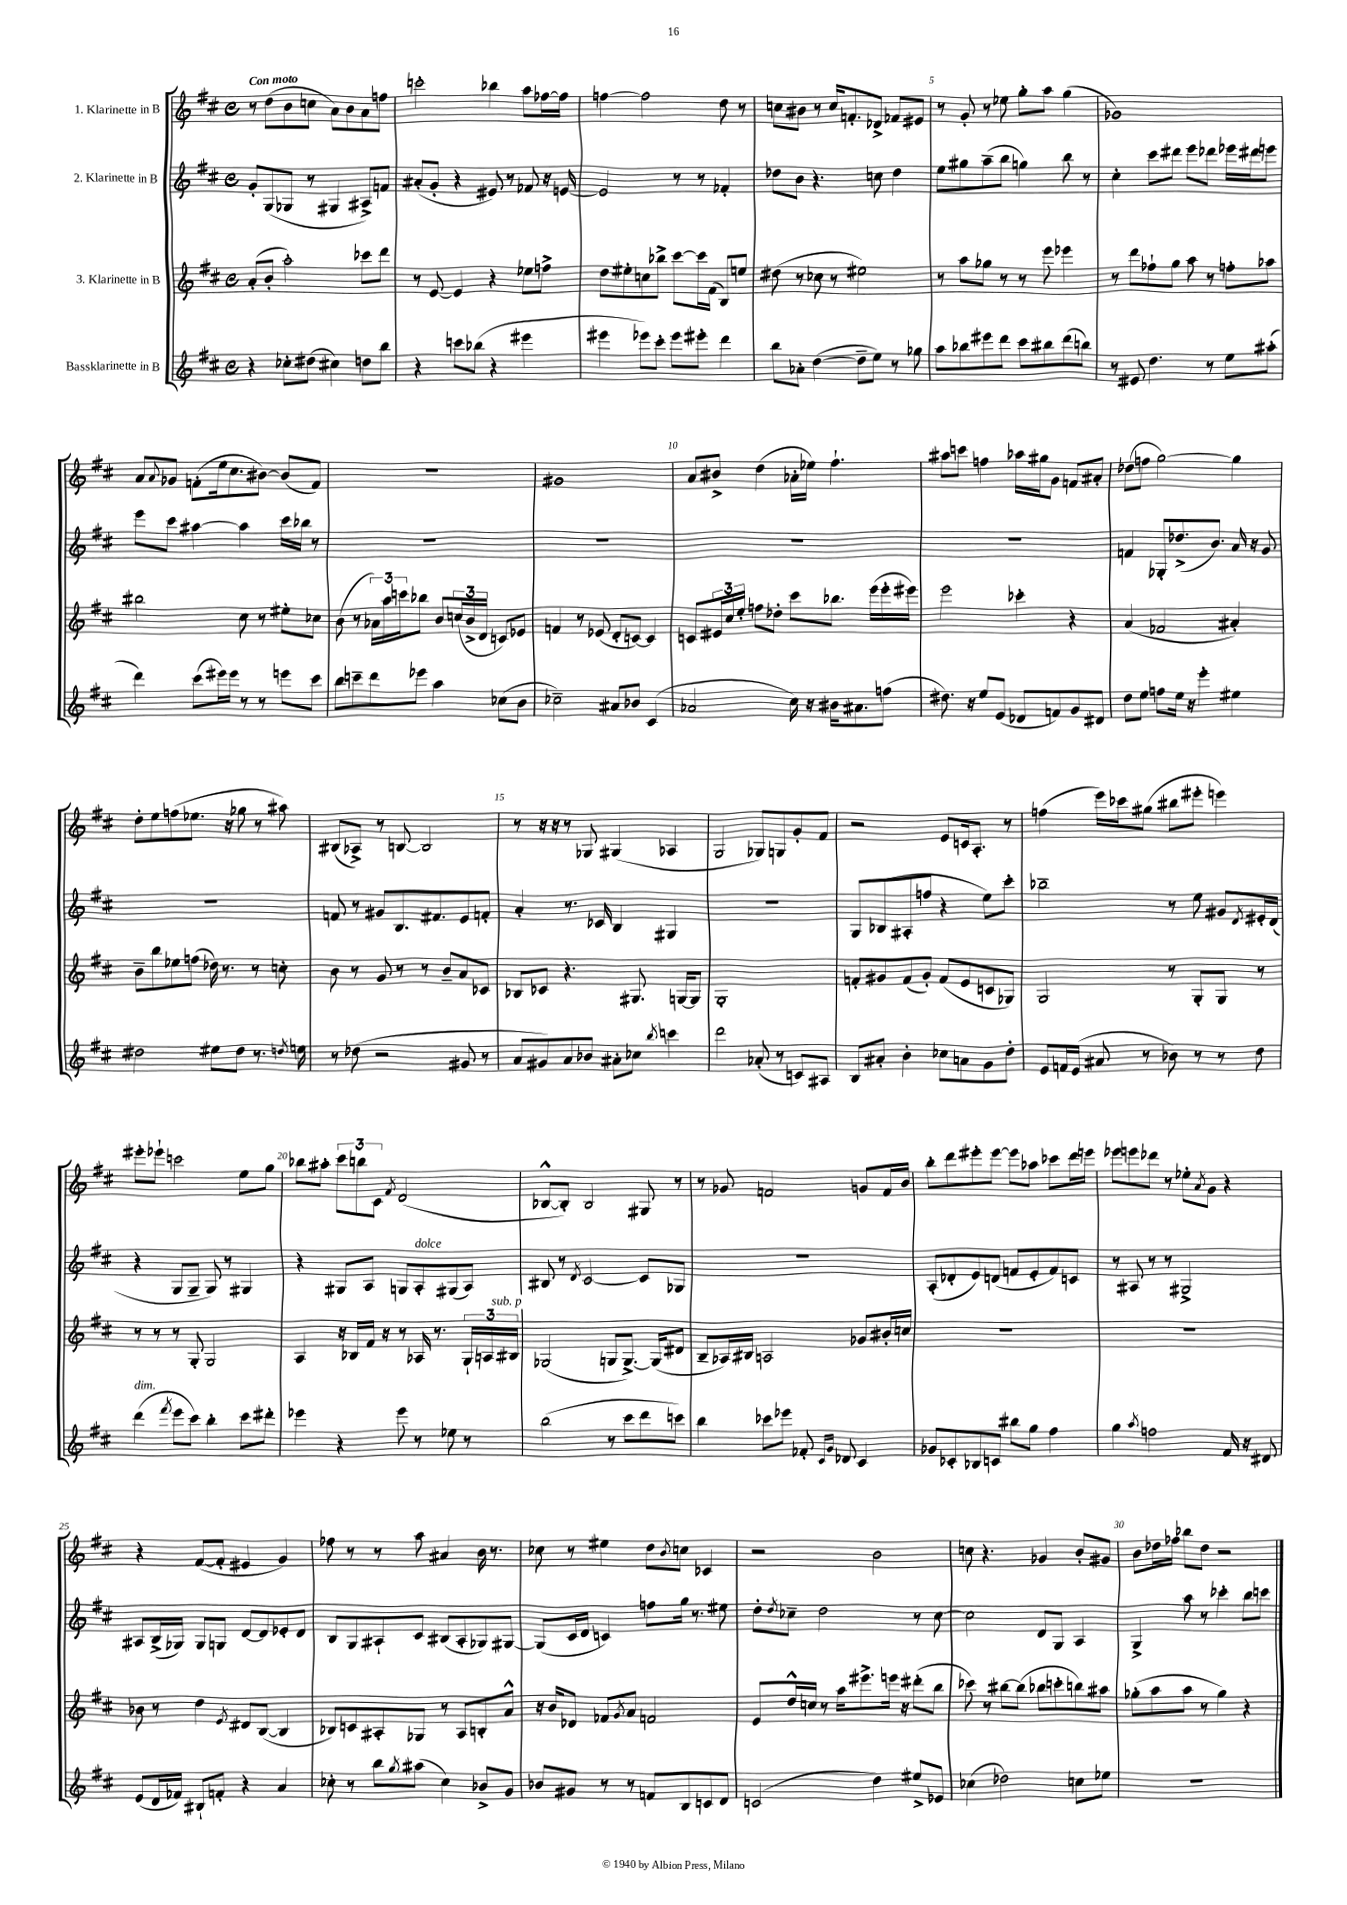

**kern	**kern	**kern	**kern
*staff4	*staff3	*staff2	*staff1
*clefG2	*clefG2	*clefG2	*clefG2
*k[f#c#]	*k[f#c#]	*k[f#c#]	*k[f#c#]
*M4/4	*M4/4	*M4/4	*M4/4
*met(c)	*met(c)	*met(c)	*met(c)
4r	(8a'/L	8g'/L	8r
.	8b'/J	(8G/	(8dd\L
8cc-'\L	2aa'\)	8G-/J	8b\
(8dd#\J	.	8r	8cc\J
4cc#\)	.	4G#/	8a\L)
.	.	.	8b\
8dd\L	8ccc-\L	8A#^/L)	8a\
8bb\J	8ddd\J	8f/J	8ff\J
=	=	=	=
4r	8r	(8a#'/L	2ccc'\
.	[8e/	8g'/J	.
8ccc\L	4e/]	4r	.
(8bb-\J	.	.	.
4r	4r	8e#/)	4bb-\
.	.	8r	.
4eee#\	8ee-\L	8f-/	8aa\L
.	8ff^\J	16r	[16ff-\L
.	.	[16e/	16ff-\]JJ
=	=	=	=
4eee#\	8dd\L	2e/]	[4ff\
.	8ee#'\	.	.
8eee-\L)	8cc\	.	2ff\]
8ccc#'\J	8bb-^\J	.	.
8eee-\L	[8ccc#\L	8r	.
8eee#'\J	16ccc#\]L	8r	.
.	(16f#\JJ	.	.
4ddd\	8B/L)	4f-'/	8dd\
.	8ee/J	.	8r
=	=	=	=
8bb\L	(8dd#\	8dd-\L	8cc\L
8a-'\J	8r	8b\J	8b#\J
([4dd\	8cc-\	4.r	8r
.	8r	.	16cc/LK
.	.	.	8.f'/
8dd~\]L	2ee#\)	.	.
8ee\J)	.	8cc\	8d-^/J
8r	.	4dd-\	8f-/L
8gg-\	.	.	8e#/J
=	=	=	=
8aa\L	8r	8ee\L	8r
8bb-\	8aa\L	8gg#\	8g'/
8eee#\	8gg-\J	(8aa~\	8r
8ddd\J	8r	8bb\J	8ee-\
8ccc#\L	8r	4gg\)	8gg'\L
8bb#\	8eee\	.	8aa\J
(8ddd\	4eee-\	8bb\	(4gg\
8bb\J)	.	8r	.
=	=	=	=
8r	8r	4cc#'\	1g-)
8e#/	8ddd\L	.	.
4.dd\	8ff-`\	8ccc#\L	.
.	8gg\J	8ddd#\J	.
.	8aa\	8eee\L	.
8r	8r	8ddd-\J	.
8ee\L	8ff'\L	16eee-\LL	.
.	.	16ddd#\J	.
(8aa#'\J	8aa-\J	8eee\J	.
=	=	=	=
4ddd\)	2bb#\	8eee\L	8a/L
.	.	.	8qqa/
.	.	8ccc#\J	8g-/J
(8ccc#\L	.	[4aa#\	(8f'\L
16eee#\L)	.	.	16ee\k
16eee#\JJ	.	.	8.cc#\
8r	8cc#\	4aa#\]	.
8r	8r	.	[8b#\J)
8eee\L	8ee#'\L	16ccc#\LL	(8b#/]L
.	.	16bb-\JJ	.
8ccc#\J	8cc-\J	8r	8f/J)
=	=	=	=
8bb\L	(8b\	1r	1r
8ccc~\	8r	.	.
8ddd\	24a-\LL)	.	.
.	24aa\	.	.
.	24ccc\J	.	.
8eee-\J	8bb-\J	.	.
4aa\	8b/L	.	.
.	(24cc/L	.	.
.	24b^/	.	.
.	24d/JJ	.	.
(8cc-\L	8c/L)	.	.
8b\J	8e-/J	.	.
=	=	=	=
2cc-~\)	4f/	1r	1g#
.	8r	.	.
.	(8e-/	.	.
8a#/L	8d'/L	.	.
8b-/J	[8c/J)	.	.
(4c#/	4c/]	.	.
=	=	=	=
2a-/	8c/L	1r	8a/L
.	24e#/L	.	8b#^/J
.	24cc#/	.	.
.	24ee'/JJ	.	.
.	8ff\L	.	(4dd\
.	8dd-'\J	.	.
16cc#\)	8ccc#\L	.	16a-'\LL
16r	.	.	16ee-\JJ)
16b#\LK	8.bb-\J	.	4.ff#`\
8.a#\	.	.	.
.	(16eee\LL	.	.
(8ff\J	16eee'\	.	.
.	16eee#\JJ)	.	.
=	=	=	=
8.dd#\)	2eee\	1r	8aa#\L
.	.	.	8ccc\J
16r	.	.	.
8ee/L	.	.	4ff\
(8e/J	.	.	.
8d-/L	4ccc-'\	.	16aa-\LL
.	.	.	16gg#\J
8f/)	.	.	8g\J
8g/	4r	.	8f/L
8d#/J	.	.	8a#'/J
=	=	=	=
8dd\L	(4a/	4f/	(8dd-\L
8ee\J	.	.	8ff\J
8ff\L	2f-/	8G-'/L	[2gg\)
16ee\Jk	.	(8.dd-^/	.
16r	.	.	.
4eee'\	.	.	.
.	.	8.b/J)	.
4ee#\	4a#'/)	16a/	4gg\]
.	.	16r	.
.	.	8g/	.
=	=	=	=
2dd#\	8b~\L	1r	8dd'\L
.	8bb\	.	8ee\
.	8ee-\	.	(8ff\
.	(8ff\J	.	8.ee-\J
8ee#\L	16dd-\)	.	.
.	8.r	.	16r
8dd#\J	.	.	8gg-\
8.r	8r	.	8r
.	8cc'\	.	8aa#\)
8qdd/	.	.	.
16ee\	.	.	.
=	=	=	=
8r	8b\	8f/	(8B#/L
(8dd-\	8r	8r	8A-^/J)
2r	8g/	8g#/L	8r
.	8r	8.B/	[8B/
.	8r	.	2B/]
.	.	8.f#/	.
.	8b~/L	.	.
8g#/	8a/	8e/	.
8r	8c-/J	8f'/J	.
=	=	=	=
8a/L	8B-/L	4a'/	8r
8g#/)	8c-/J	.	16r
.	.	.	16r
8a/	4.r	8.r	8r
8b-/J	.	.	8G-/
.	.	16c-/	.
8a#'\L	.	4B/	(4G#/
8cc-\J	8.G#/	.	.
8qbb/	.	.	.
4ccc\	.	4G#/	4A-/
.	[16G/LK	.	.
.	8G/]J	.	.
=	=	=	=
2ddd\	1G'	1r	2G/
(8a-'/	.	.	8G-/L)
8r	.	.	8G/
8c/L)	.	.	8g'/
8A#/J	.	.	8f#/J
=	=	=	=
8B/L	8f'/L	8G/L	2r
8a#'/J	8g#/	(8B-/	.
4b'\	(8f/	8A#'/	.
.	8g#'/J)	8ff/J	.
8cc-\L	(8f/L	4r	8e/L
8a\	8e/	.	16c/k
.	.	.	8.A'/J
8g\	8c/	8ee\L)	.
8dd'\J	8G-/J)	8ccc#'\J	8r
=	=	=	=
8e/L	2G/	2bb-~\	(4ff\
16f/L	.	.	.
(16e/JJ	.	.	.
8a#/	.	.	16eee\LL)
.	.	.	16ccc-\J
8r	.	.	(8gg#\J
8b-\)	8r	8r	8bb#\L
8r	8G'/L	8ee\	8eee#'\J
8r	8G/J	8g#/L	4eee\)
.	.	8qd/	.
8dd\	8r	16e#'/L	.
.	.	(16d/JJ	.
=	=	=	=
(4ddd\	8r	4r	8eee#'\L
.	8r	.	8eee-`\J
8qfff#/	.	.	.
8eee\L	8r	8G/L	2ccc\
8ccc#\J)	8G'/	8G~/J	.
4bb'\	2G/	8G/)	.
.	.	8r	.
8ccc#\L	.	4G#/	8ee\L
8ddd#'\J	.	.	8gg\J
=	=	=	=
4eee-\	4A/	4r	8bb-\L
.	.	.	8aa#'\J
4r	16r	8G#/L	12ccc#\L
.	16B-/LL	.	.
.	.	.	12bb\
.	16f#/JJ	8A/J	.
.	.	.	12c#\J
.	16r	.	.
.	.	.	8qf#/
8eee-\	8r	8G/L	(2d/
8r	16A-/	8A'/	.
.	8.r	.	.
8ee-\	.	(8G#/	.
8r	24G`/LL	8A/J)	.
.	24A/	.	.
.	24B#/JJ	.	.
=	=	=	=
(2bb\	(2G-/	8B#/	[8B-^^/L
.	.	8r	8B-'/]J)
.	.	8qd/	.
.	.	[2c#/	2B-/
8r	8G/L	.	.
8ccc#\L	[8.G^/J)	.	.
8ddd\	.	8c#/]L	8G#/
.	(16G/]LK	.	.
8ccc\J)	8d#/J	8G-/J	8r
=	=	=	=
4bb\	8B~/L	1r	8r
.	16A-/L)	.	8g-/
.	16B#/JJ	.	.
8ccc-\L	2A/	.	2f/
8eee-\J	.	.	.
8f-'/	.	.	.
16qqc#/LL	.	.	.
16qqg/JJ	.	.	.
8d-/	.	.	.
4c#/	8g-/L	.	8g/L
.	16b#'/L	.	16f/L
.	16cc/JJ	.	16b/JJ
=	=	=	=
8g-/L	1r	(8A'/L	8bb'\L
8c-'/	.	8d-'/	8ddd\
8B-/	.	8e/)	8eee#'\
8c/J	.	(8d/J	[8eee#\J
8bb#\L	.	8f/L	8eee#\]L
8gg\J	.	8e'/	8aa-\J
4ff#\	.	8f/)	8ccc-\L
.	.	8c/J	16ddd\L
.	.	.	16eee\JJ
=	=	=	=
4gg\	1r	8r	8eee-\L
.	.	8A#/	8eee\
8qaa/	.	.	.
2ff\	.	8r	8ddd-\J
.	.	8r	8r
.	.	2G#^/	8ee-'\L
.	.	.	8qa/
.	.	.	8g\J
16f#/	.	.	4r
16r	.	.	.
8d#/	.	.	.
=	=	=	=
(8e/L	8b-\	8A#/L	4r
16d/L	8r	(16B^/L	.
16f-/JJ)	.	16G-/JJ)	.
8B#`/L	4dd\	8G-/L	([8f#/L
8f'/J	.	8G/J	8f#'/]J
.	8qe/	.	.
4r	8d#/L	[8d/L	4e#/
.	([8B/J	8d/]	.
4a/	4B/]	8e-'/	4g/)
.	.	8d/J	.
=	=	=	=
8cc-'\	8B-/L)	8B/L	8ff-\
8r	8c/	8G/	8r
8bb\L	8A#'/	8A#`/	8r
8qgg/	.	.	.
(8aa#\J	8G-/J	8c#/J	8aa\
4cc-\)	8r	(8B#/L	4a#/
.	8A#/L	8A#'/	.
8b-^/L	8B'/	8G-/)	16b\
.	.	.	8.r
8g/J	8a^^/J	[8G#/J	.
=	=	=	=
8b-/L	16r	(8G#/]L	8cc-\
.	16b/LK	.	.
8g#/J	8d-/J	16c#/L	8r
.	.	16d/JJ	.
8r	8f-/L	4c/)	4ee#\
.	8qg/	.	.
8r	8a/J	.	.
8f/L	2f/	8ff\L	8dd\L
.	.	.	8qb/
8B/	.	16gg\Jk	8cc\J
.	.	8.r	.
8c/	.	.	4c-/
8d/J	.	8ee#\	.
=	=	=	=
(2c/	8e/L	8dd'\L	2r
.	.	8qdd/	.
.	16dd^^/L	8cc-~\J	.
.	16cc/JJ	.	.
.	8r	2dd\	.
.	16aa\LK	.	.
.	8.eee#^\	.	.
4dd\)	.	.	2b\
.	16eee\Jk	.	.
.	16r	.	.
8ee#^/L	(8ddd#'\L	8r	.
8e-/J	8bb\J	[8cc-\	.
=	=	=	=
(4cc-\	8ccc-\)	2cc-\]	8cc\
.	8r	.	4.r
2dd-\)	[8bb#\L	.	.
.	(8bb#\]J	.	.
.	8bb-\L	8d/L	4g-/
.	8ccc'\	8G/J	.
8cc\L	8bb\)	4A/	8b'/L
8ee-\J	8aa#\J	.	8g#/J
=	=	=	=
1r	(8gg-'\L	4G^/	8b\L
.	8aa\	.	16dd-\L
.	.	.	16ff-\JJ
.	8aa\J	8aa\	8bb-\L
.	8r	8r	8dd-\J
.	4gg-\)	4ccc-'\	2r
.	4r	8bb\L	.
.	.	8ccc\J	.
==	==	==	==
*-	*-	*-	*-
